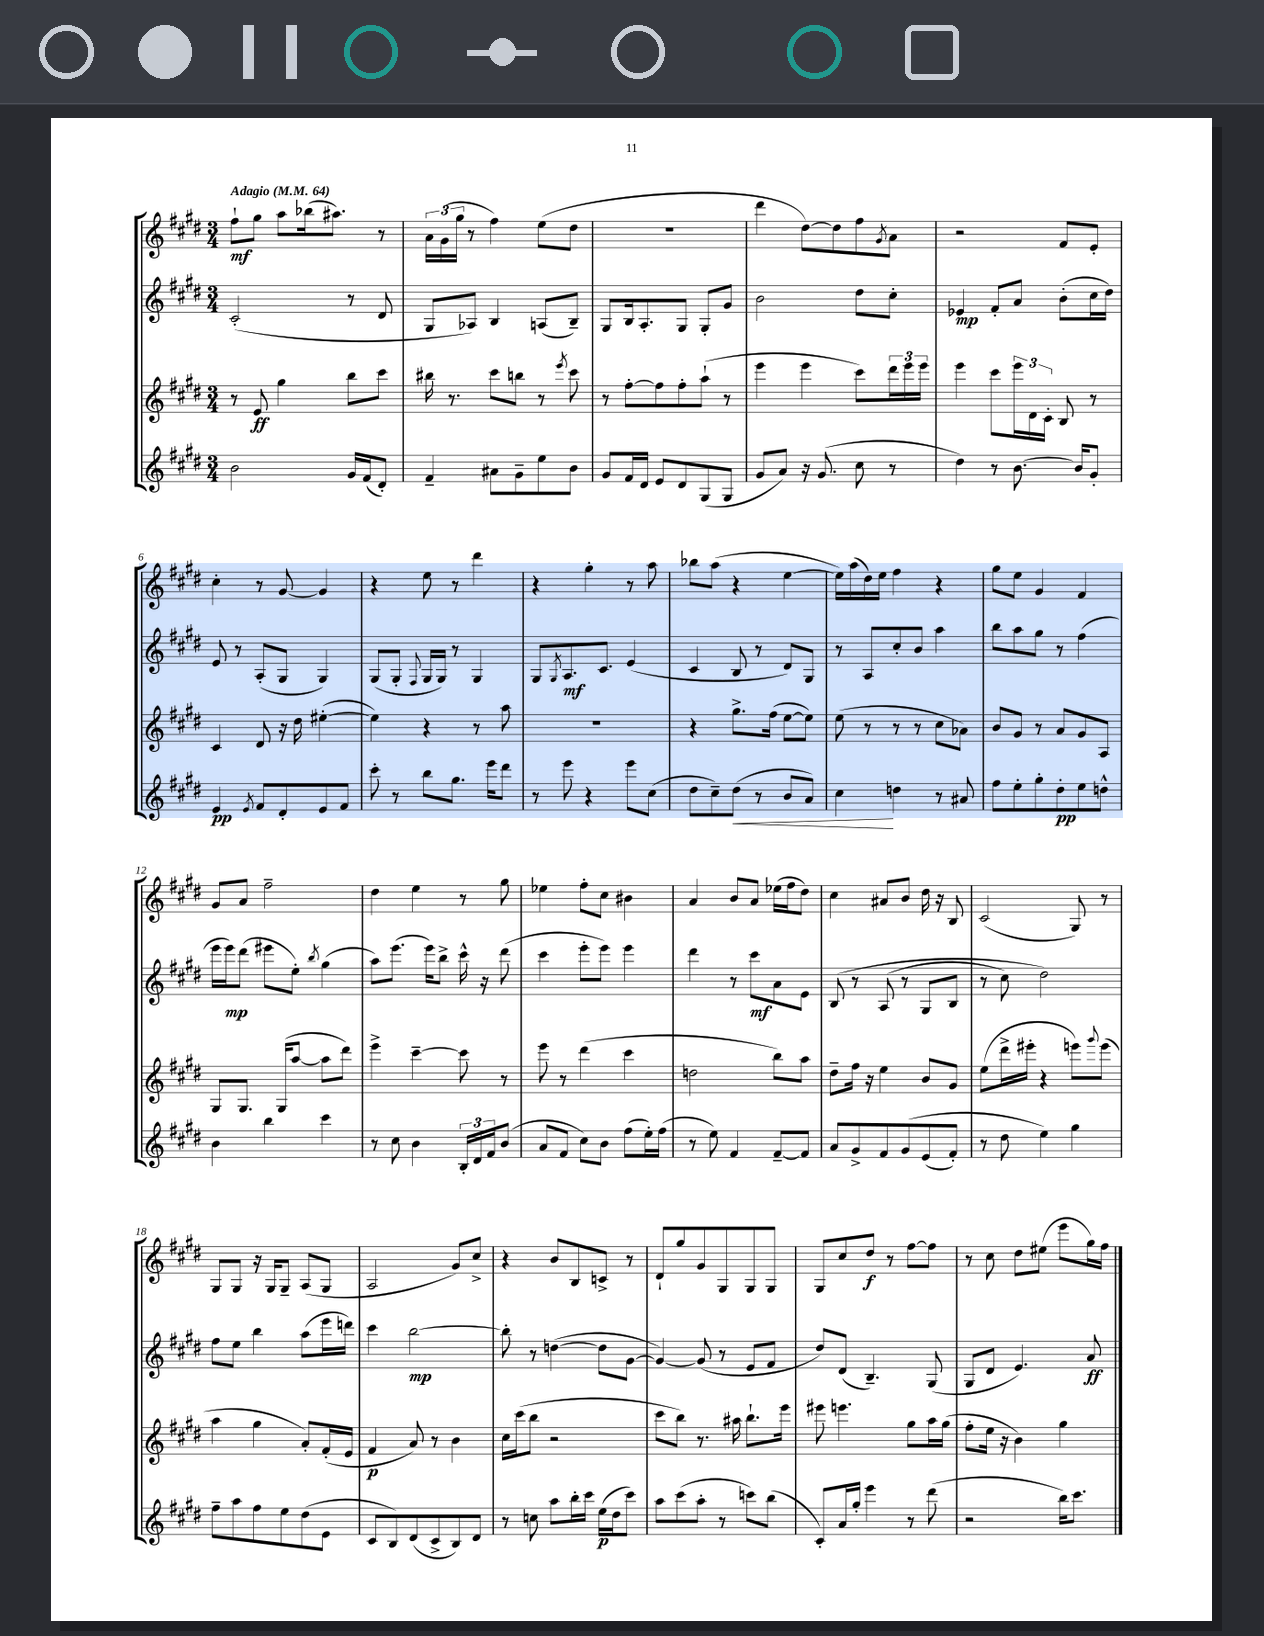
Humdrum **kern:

**kern	**kern	**kern	**kern
*staff4	*staff3	*staff2	*staff1
*clefG2	*clefG2	*clefG2	*clefG2
*k[f#c#g#d#]	*k[f#c#g#d#]	*k[f#c#g#d#]	*k[f#c#g#d#]
*M3/4	*M3/4	*M3/4	*M3/4
*MM64	*MM64	*MM64	*MM64
2b	8r	(2c#'	8ff#`
.	8e	.	8gg#
.	4gg#	.	8aa
.	.	.	(16bb-
.	.	.	8.aa#)
16g#	8bb	8r	.
(16f#	.	.	.
8d#')	8ccc#	8d#	8r
=	=	=	=
4f#~	16bb#	8G#	24a
.	.	.	(24g#
.	8.r	.	.
.	.	.	24gg#
.	.	8A-)	8r
8a#	8ccc#	4B	4ff#)
8g#~	8bb	.	.
8ee	8r	(8A	(8ee
.	8qeee	.	.
8b	8ccc#	8B~)	8dd#
=	=	=	=
8g#	8r	8G#	2.r
16f#	[8ff#'	16B	.
16d#	.	8.A'	.
8e	8ff#]	.	.
8d#	8ff#'	8G#	.
(8G#	(8aa`	8G#'	.
8G#	8r	8g#	.
=	=	=	=
8g#	4eee	2b	4ddd#
8a)	.	.	.
16r	4eee	.	[8dd#)
(8.g#	.	.	.
.	.	.	8dd#]
8cc#	8ccc#)	8dd#	8ff#
.	.	.	8qg#
8r	24ddd#	8cc#'	8a
.	24eee	.	.
.	24eee	.	.
=	=	=	=
4dd#)	4eee	4e-	2r
8r	8ccc#	8f#'	.
[8.b	24eee	8a	.
.	24d#	.	.
.	24c#'	.	.
.	8B	(8b'	8f#
16b]	.	.	.
8g#'	8r	16cc#	8e'
.	.	16dd#)	.
=	=	=	=
4e	4c#	8e	4cc#'
.	.	8r	.
8qe	.	.	.
8f#	8d#	(8A'	8r
8d#'	16r	8G#	[8g#
.	16dd#	.	.
8e	([4ee#'	4G#)	4g#]
8f#	.	.	.
=	=	=	=
8ccc#'	4ee#])	(8G#	4r
8r	.	8G#'	.
.	.	8qqF#	.
8bb	4r	16G#	8ee
.	.	16G#)	.
8.gg#	.	8r	8r
.	8r	4G#	4ddd#
16eee	.	.	.
8ddd#	8aa	.	.
=	=	=	=
8r	2.r	8G#	4r
.	.	8qG#	.
8eee	.	8.A	.
4r	.	.	4gg#'
.	.	8.c#	.
8eee	.	(4e	8r
(8cc#	.	.	8aa
=	=	=	=
8dd#	4r	4c#	8bb-
8cc#~)	.	.	(8aa
(8dd#	8.gg#^	8B	4r
8r	.	8r	.
.	(16ff#	.	.
8b	[8ee	8d#)	[4ee
8a)	8ee])	8G#	.
=	=	=	=
4cc#	(8ee	8r	16ee])
.	.	.	(16aa
.	8r	8A	16dd#)
.	.	.	16ee
4dd	8r	8cc#'	4ff#
.	8r	8b	.
8r	8cc#	4aa	4r
8a#	8a-)	.	.
=	=	=	=
8ff#	8b	8bb	8gg#
8ee'	8g#	8aa	8ee
8gg#'	8r	8gg#	4g#
8dd#'	8a	8r	.
8ee	8g#	(4ff#	4f#
8dd^^	8A	.	.
=	=	=	=
4b	8G#	16eee	8g#
.	.	16eee)	.
.	8.G#	(8ddd#	8a
4bb	.	8eee#	2ff#~
.	(16G#	.	.
.	[8aa	8ee')	.
.	.	8qbb	.
4ccc#	8aa]	(4gg#	.
.	8ddd#)	.	.
=	=	=	=
8r	4eee^	8aa)	4dd#
8cc#	.	(8.eee	.
4b	[4ccc#~	.	4ee
.	.	16eee)	.
.	.	8bb^	.
24B'	8ccc#]	16ccc#^^	8r
24d#	.	.	.
.	.	16r	.
24f#	.	.	.
(8b	8r	(8ddd#	8gg#
=	=	=	=
8a	8eee	4ccc#	4ee-
8f#	8r	.	.
8cc#)	(4ddd#	8eee'	8ff#'
8b	.	8eee)	8cc#
(8ff#	4ccc#	4eee	4b#
16ee')	.	.	.
(16ff#	.	.	.
=	=	=	=
8r	2dd	4ddd#	4a
8ee)	.	.	.
4f#	.	8r	8b
.	.	8ccc#	8a
[8f#~	8bb)	8a	(16ee-
.	.	.	16ff#
8f#]	8aa	8e	8dd#)
=	=	=	=
8a	8dd#~	&(8B	4cc#
8g#^	16ff#	8r	.
.	16r	.	.
8f#	4ee	(8A	8a#
&(8g#	.	8r	8b
(8e	8b	8G#	16dd#
.	.	.	16r
8f#')	8g#	8B	8B
=	=	=	=
8r	(8ee	8r	(2c#
8dd#	16ddd#^	8cc#)	.
.	16eee#'	.	.
4ee&)	4r	2dd#&)	.
4gg#	8eee)	.	8G#)
.	8qqggg#	.	.
.	(8eee	.	8r
=	=	=	=
8ff#~	4aa	8ff#	8G#
8aa	.	8ee	8G#
8ff#	4gg#	4bb	16r
.	.	.	16G#
8ee	.	.	8G#~
(8dd#	8a')	(8aa	(8A
8e	(16f#'	16eee	8G#
.	16e	16ddd)	.
=	=	=	=
8c#	4f#	4ccc#	2A
8B)	.	.	.
(8d#	8a)	[2bb	.
8c#^	8r	.	.
8B)	4b	.	8g#)
8d#	.	.	8cc#^
=	=	=	=
8r	16cc#	8bb']	4r
.	(16ccc#	.	.
8cc	8bb	8r	.
8aa	2r	([4dd	8b
16bb'	.	.	8B
16ccc#	.	.	.
(16ee	.	8dd]	8c^
16dd#	.	.	.
8ccc#)	.	[8g#	8r
=	=	=	=
8aa	8ccc#	4g#_)	8d#`
(8ccc#	8bb)	.	8gg#
8aa'	8.r	(8g#]	8g#
8r	.	8r	8G#
.	16aa#	.	.
8ccc)	8.bb`	8e	8G#
(8bb	.	8f#	8G#
.	16eee	.	.
=	=	=	=
8c#')	8eee#	8dd#)	8G#
16a	4.eee	(8d#	8cc#
16gg#'	.	.	.
4eee	.	4.B~)	8dd#
.	.	.	8r
8r	8gg#	.	[8ff#
(8ddd#	16aa	(8G#	8ff#]
.	(16gg#	.	.
=	=	=	=
2r	8ff#'	8G#	8r
.	16ee	8d#	8cc#
.	16r	.	.
.	4b)	4.e)	8dd#
.	.	.	(8ee#
16bb)	4gg#	.	8eee
8.ccc#	.	.	.
.	.	8a	16gg#)
.	.	.	16ff#
==	==	==	==
*-	*-	*-	*-
